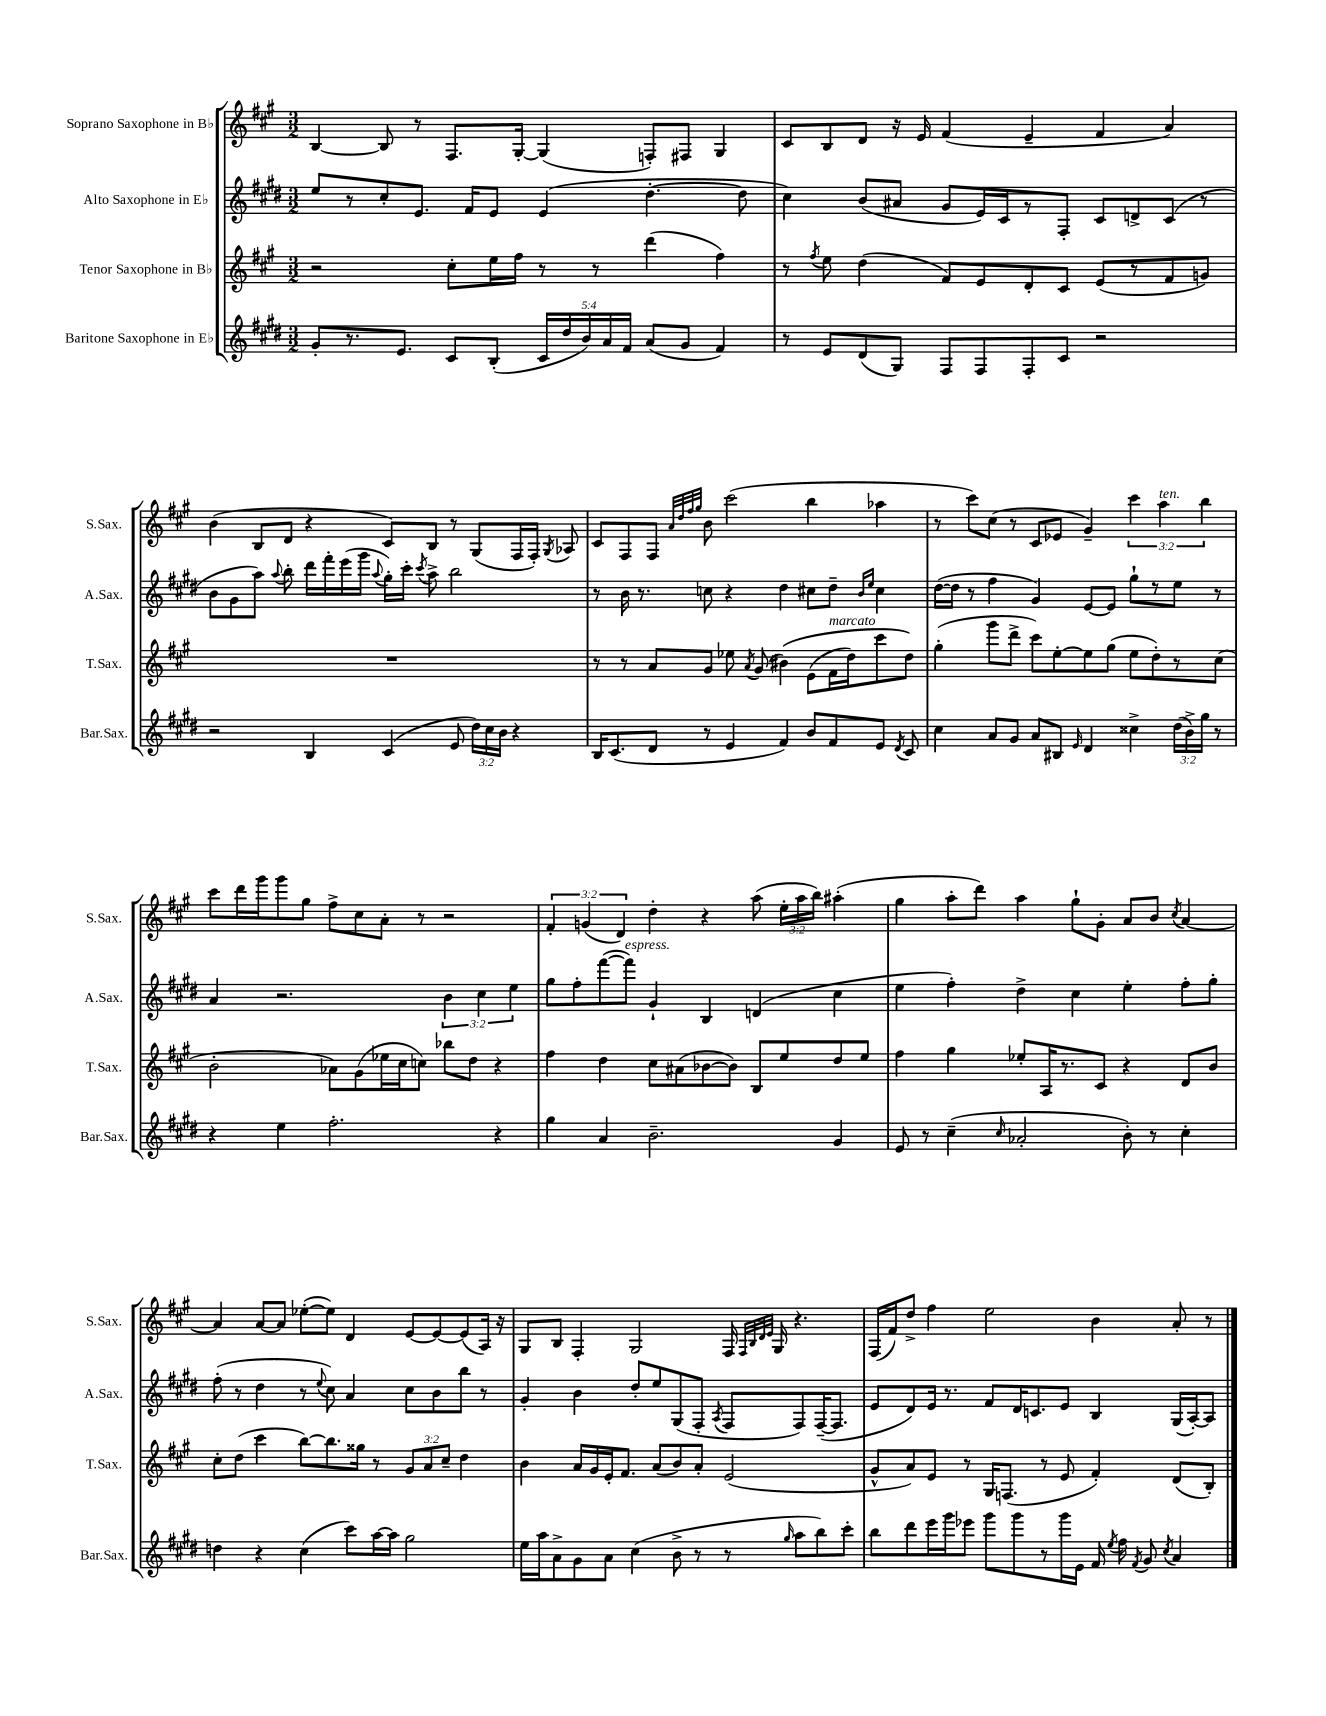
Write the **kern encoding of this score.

**kern	**kern	**kern	**kern
*staff4	*staff3	*staff2	*staff1
*clefG2	*clefG2	*clefG2	*clefG2
*k[f#c#g#d#]	*k[f#c#g#]	*k[f#c#g#d#]	*k[f#c#g#]
*M3/2	*M3/2	*M3/2	*M3/2
8g#'	2r	8ee	[4B
8.r	.	8r	.
.	.	8cc#'	8B]
8.e	.	.	.
.	.	8.e	8r
8c#	8cc#'	.	8.F#
.	.	16f#	.
(8B'	16ee	8e	.
.	16ff#	.	[16G#'
20c#	8r	(4e	(4G#]
20dd#	.	.	.
20b)	.	.	.
.	8r	.	.
20a	.	.	.
20f#	.	.	.
(8a	(4ddd	[4.dd#'	8F')
8g#	.	.	8F#
4f#)	4ff#)	.	4G#
.	.	8dd#]	.
=	=	=	=
8r	8r	4cc#)	8c#
.	8qff#	.	.
8e	8ee	.	8B
(8d#	(4dd	(8b	8d
8G#)	.	8a#	16r
.	.	.	16e
8F#	8f#)	8g#	(4f#
8F#	8e	16e)	.
.	.	16c#	.
8F#'	8d'	8r	4e~
8c#	8c#	8F#'	.
2r	(8e	8c#	4f#
.	8r	8d^	.
.	8f#	(8c#	4a)
.	8g)	8r	.
=	=	=	=
2r	1.r	8b	(4b
.	.	8g#	.
.	.	8aa)	8B
.	.	8qqaa	.
.	.	8bb'	8d
4B	.	16ddd#	4r
.	.	16fff#'	.
.	.	(16eee	.
.	.	16ggg#	.
.	.	8qqaa	.
(4c#	.	16gg#')	8c#)
.	.	16ccc#'	.
.	.	8qccc#	.
.	.	8aa^	8B
8e	.	2bb	8r
24dd#)	.	.	(8G#
24cc#	.	.	.
24b	.	.	.
4r	.	.	16F#
.	.	.	16F#')
.	.	.	8qG#
.	.	.	8A-
=	=	=	=
16B	8r	8r	8c#
(8.c#	.	.	.
.	8r	16b	8F#
.	.	8.r	.
8d#	8a	.	8F#
.	.	.	32qqa
.	.	.	32qqdd
.	.	.	32qqff#
.	.	.	32qqgg#
8r	8g#	8cc	8b
4e	8ee-	4r	(2ccc#
.	8qa	.	.
.	(8g#	.	.
4f#)	&(4b#)	4dd#	.
8b	(8e	8cc#	4bb
8f#	16f#	8dd#~	.
.	16dd)	.	.
.	.	16qqb	.
.	.	16qqee	.
8e	8ccc#	4cc#	4aa-
8qd#	.	.	.
8c#	8dd&)	.	.
=	=	=	=
4cc#	(4gg#'	([16dd#	8r
.	.	16dd#]	.
.	.	8r	8ccc#)
8a	8ggg#	4ff#	(8cc#
8g#	8ddd^	.	8r
8a	8ccc#)	4g#)	8c#
8B#	[8ee'	.	8e-
16qqe	.	.	.
4d#	8ee]	[8e	4g#~)
.	(8gg#	8e]	.
4cc##^	8ee	8gg#`	6ccc#
.	8dd')	8r	.
.	.	.	6aa
(24dd#	8r	8ee	.
24b^)	.	.	.
24gg#	.	.	6bb
8r	(8cc#	8r	.
=	=	=	=
4r	2b'	4a	8ccc#
.	.	.	16ddd
.	.	.	16ggg#
4ee	.	2.r	8ggg#
.	.	.	8gg#
2.ff#'	8a-)	.	8ff#^
.	(8g#	.	8cc#
.	16ee-	.	8a'
.	16cc#	.	.
.	8cc)	.	8r
.	8bb-	6b	2r
.	8dd	.	.
.	.	6cc#	.
4r	4r	.	.
.	.	6ee	.
=	=	=	=
4gg#	4ff#	8gg#	6f#'
.	.	8ff#'	.
.	.	.	(6g
4a	4dd	([8fff#	.
.	.	.	6d)
.	.	8fff#])	.
2.b~	8cc#	4g#`	4dd'
.	(8a#	.	.
.	[8b-	4B	4r
.	8b-])	.	.
.	8B	(4d	(8aa
.	8ee	.	24ee'
.	.	.	24aa
.	.	.	24bb)
4g#	8dd	4cc#	(4aa#'
.	8ee	.	.
=	=	=	=
8e	4ff#	4ee	4gg#
8r	.	.	.
(4cc#~	4gg#	4ff#')	8aa'
.	.	.	8ddd)
16qqcc#	.	.	.
2a-'	8ee-'	4dd#^	4aa
.	16A	.	.
.	8.r	.	.
.	.	4cc#	8gg#`
.	8c#	.	8g#'
8b')	4r	4ee'	8a
8r	.	.	8b
.	.	.	8qcc#
4cc#'	8d	8ff#'	[4a
.	8b	8gg#'	.
=	=	=	=
4dd	8cc#'	(8ff#'	4a]
.	(8dd	8r	.
4r	4ccc#	4dd#	[8a
.	.	.	8a]
(4cc#	[8bb)	8r	([8ee-'
.	.	8qqee	.
.	8.bb]	8cc#)	8ee-])
8ccc#)	.	4a	4d
.	16gg##	.	.
[16aa	8r	.	.
16aa]	.	.	.
2gg#	12g#	8cc#	[8e
.	12a	.	.
.	.	8b	8e_
.	12cc#~	.	.
.	4dd	8bb	(8e]
.	.	8r	16A)
.	.	.	16r
=	=	=	=
16ee	4b	4g#'	8G#
16aa	.	.	.
8a^	.	.	8B
8g#	16a	4b	4F#'
.	16g#	.	.
8a	16e'	.	.
.	8.f#	.	.
(4cc#	.	8dd#'	2G#
.	(8a	8ee	.
8b^	8b)	(8G#	.
8r	8a'	8F#'	.
.	.	8qA	.
8r	(2e	8F#	16F#
.	.	.	32qqF#
.	.	.	32qqB
.	.	.	32qqd
.	.	.	32qqe
.	.	.	16G#
16qqgg#	.	.	.
8aa	.	8F#)	4.r
8bb)	.	([16F#~	.
.	.	8.F#]	.
8ccc#'	.	.	.
=	=	=	=
8bb	8g#^^	8e	(16F#
.	.	.	16f#)
8ddd#	8a)	8d#)	8dd^
16eee	8e	16e	4ff#
16ggg#	.	8.r	.
8eee-	8r	.	.
8ggg#	16G#	8f#	2ee
.	(8.F	.	.
8ggg#	.	16d#	.
.	.	8.c	.
8r	8r	.	.
16ggg#	8e	8e	.
16e	.	.	.
16f#	4f#')	4B	4b
8qee	.	.	.
16ff#	.	.	.
8qf#	.	.	.
8g#	.	.	.
8qcc#	.	.	.
4a	(8d	(16G#	8a'
.	.	[16A')	.
.	8B')	8A]	8r
==	==	==	==
*-	*-	*-	*-
